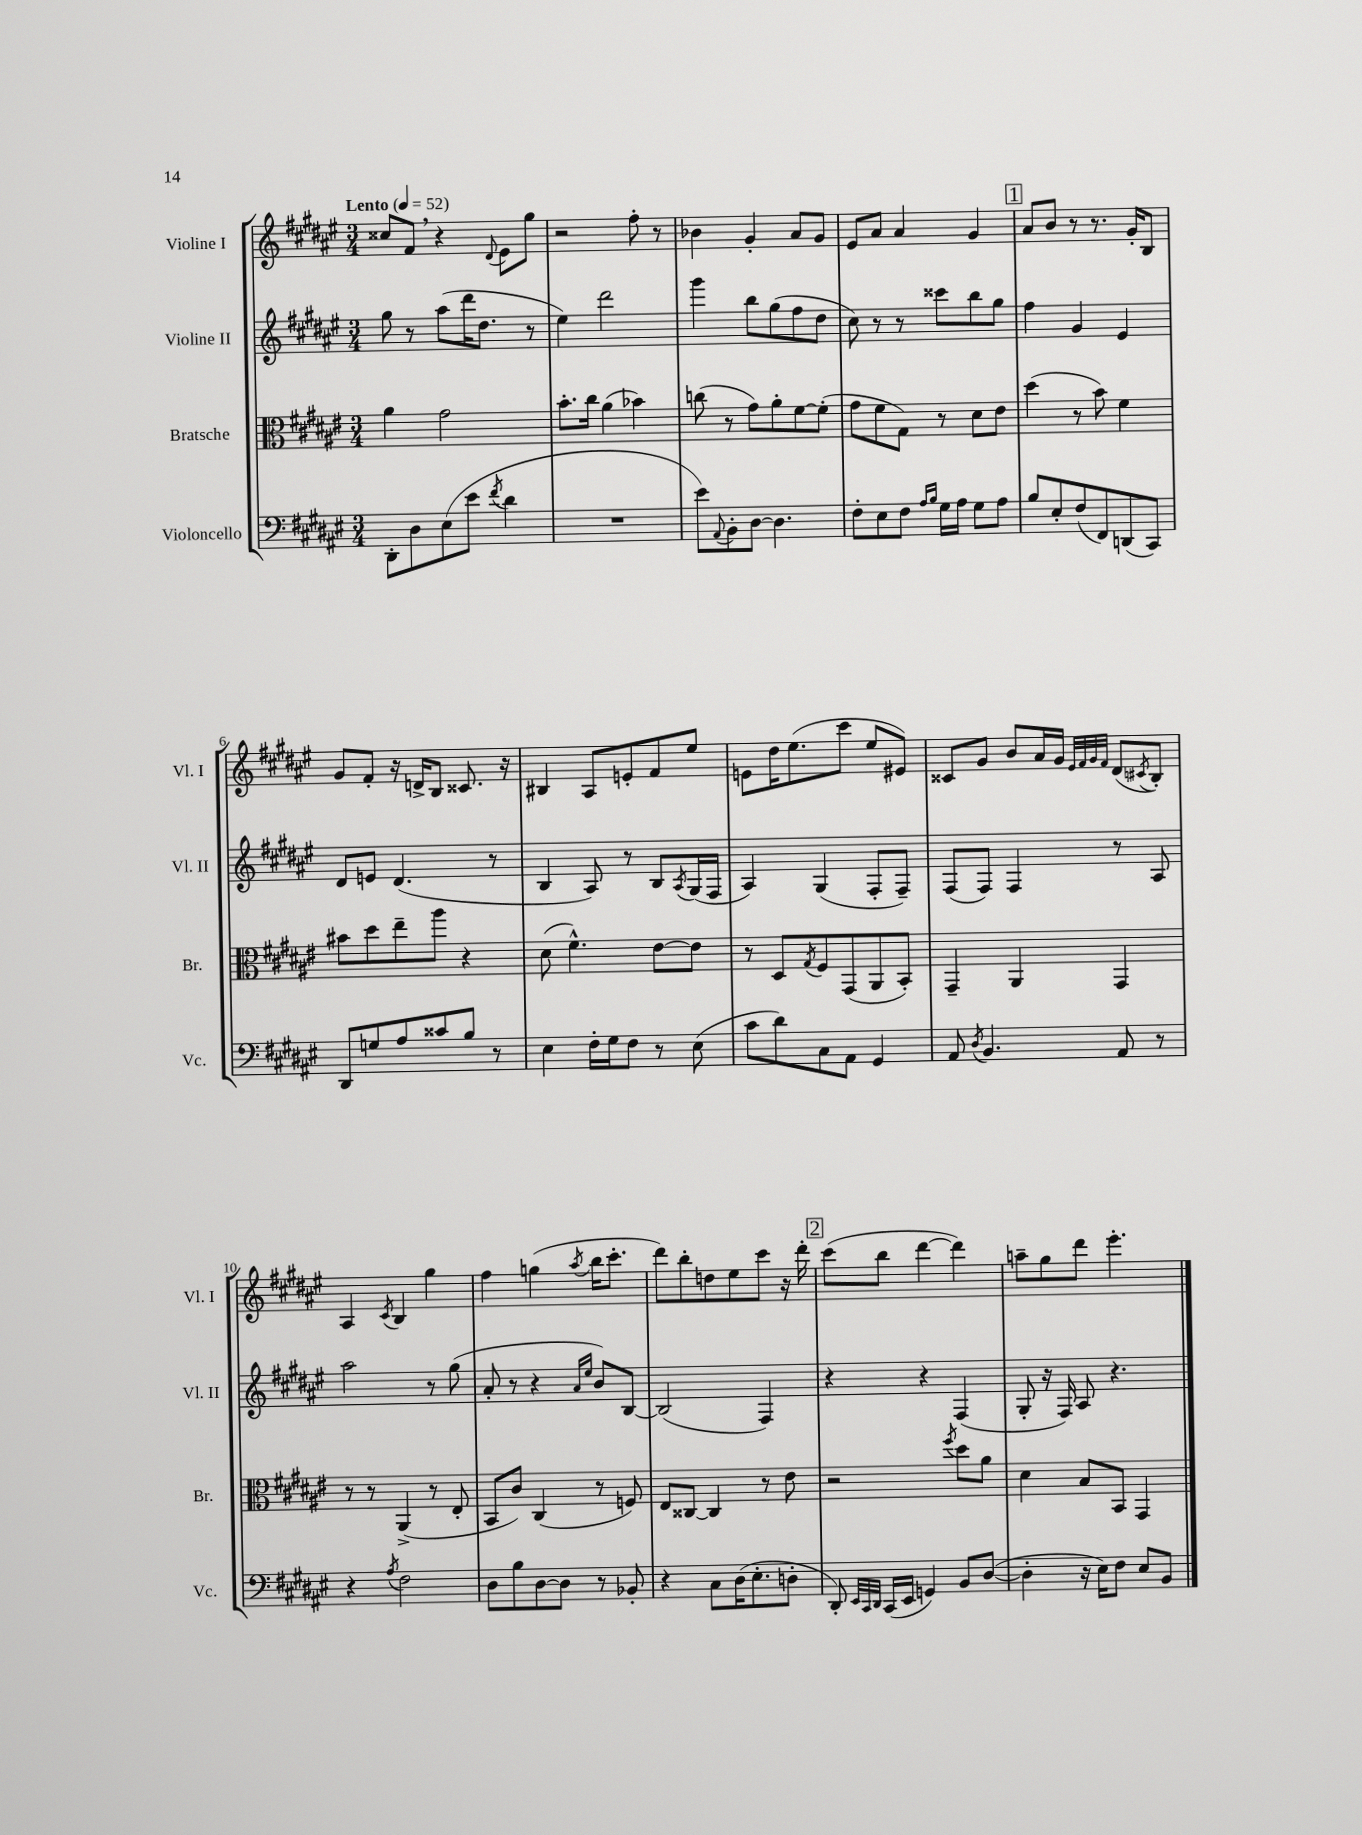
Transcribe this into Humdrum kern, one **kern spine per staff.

**kern	**kern	**kern	**kern
*staff4	*staff3	*staff2	*staff1
*clefF4	*clefC3	*clefG2	*clefG2
*k[f#c#g#d#a#e#]	*k[f#c#g#d#a#e#]	*k[f#c#g#d#a#e#]	*k[f#c#g#d#a#e#]
*M3/4	*M3/4	*M3/4	*M3/4
*MM52	*MM52	*MM52	*MM52
8DD#'	4a#	8gg#	8cc##
8D#	.	8r	8f#
(8E#	2g#	(8aa#	4r
8e#	.	16ddd#	.
.	.	8.dd#	.
8qf#	.	.	8qqd#
4d#	.	.	8e#
.	.	8r	8gg#
=	=	=	=
2.r	8.b'	4ee#)	2r
.	16cc#	.	.
.	(4a#	2ddd#	.
.	4b-)	.	8ff#'
.	.	.	8r
=	=	=	=
8e#)	(8cc	4ggg#	4b-
8qqAA#	.	.	.
8BB'	8r	.	.
[8D#	8g#)	8bb	4g#'
4.D#]	8a#'	(8gg#	.
.	[8f#	8ff#	8a#
.	(8f#']	8dd#	8g#
=	=	=	=
8F#'	8g#	8cc#)	8e#
8E#	8f#	8r	8a#
8F#	8G#)	8r	4a#
16qqA#	.	.	.
16qqB	.	.	.
16G#	8r	8ccc##	.
16A#	.	.	.
8G#	8d#	8bb	4g#
8A#	8e#	8gg#	.
=	=	=	=
8B	(4dd#	4ff#	8a#
8E#'	.	.	8b
(8F#	8r	4g#	8r
8FF#)	8b)	.	8.r
(8DD	4f#	4e#	.
.	.	.	16g#'
8CC#)	.	.	8B
=	=	=	=
8DD#	8b#	8d#	8g#
8G	8dd#	8e	8f#'
8A#	8ee#~	(4.d#	16r
.	.	.	16d^
8c##	8aa#	.	8B
8B	4r	.	8.c##
8r	.	8r	.
.	.	.	16r
=	=	=	=
4E#	(8d#	4B	4B#
.	4.f#^^)	.	.
16F#'	.	8A#)	8A#
16G#	.	.	.
8F#	.	8r	8e'
8r	[8e#	8B	8f#
.	.	8qA#	.
(8E#	8e#]	(16G#	8ee#
.	.	16F#	.
=	=	=	=
8c#	8r	4A#)	8e
8d#)	8D#	.	16dd#
.	.	.	(8.ee#
.	8qG#	.	.
8C#	8F#	(4G#	.
8AA#	(8GG#	.	8ccc#
4GG#	8AA#	8F#'	8ee#
.	8BB')	8F#~)	8e#)
=	=	=	=
8AA#	4GG#~	(8F#	8c##
8qD#	.	.	.
4.BB	.	8F#)	8g#
.	4AA#	4F#	8b
.	.	.	16a#
.	.	.	16g#
.	.	.	32qqe#
.	.	.	32qqf#
.	.	.	32qqg#
.	.	.	32qqf#
8AA#	4GG#	8r	(8d#
.	.	.	8qc#
8r	.	8A#	8B')
=	=	=	=
4r	8r	2aa#	4A#
.	8r	.	.
8qA#	.	.	8qc#
2F#	(4AA#^	.	4B
.	8r	8r	4gg#
.	8E#'	(8gg#	.
=	=	=	=
8D#	8BB	8a#'	4ff#
8B	8c#)	8r	.
[8D#	(4C#	4r	(4gg
8D#]	.	.	.
.	.	16qqa#	.
.	.	16qqee#	8qaa#
8r	8r	8b)	16bb
.	.	.	8.ccc#'
8BB-'	8F)	[8B	.
=	=	=	=
4r	8E#	(2B]	8ddd#)
.	[8C##	.	8bb'
8C#	4C##]	.	8dd
(16D#	.	.	8ee#
8.E#'	.	.	.
.	8r	4F#)	8ccc#
8D'	8e#	.	16r
.	.	.	16ddd#'
=	=	=	=
8DD#')	2r	4r	(8ccc#
32qqEE#	.	.	.
32qqCC#	.	.	.
32qqDD#	.	.	.
(16CC#	.	.	8bb
16EE#	.	.	.
4GG)	.	4r	[4ddd#
.	8qff#	.	.
8BB	8dd#	(4F#	4ddd#])
([8D#	8a#	.	.
=	=	=	=
4D#']	4d#	8G#'	8aa~
.	.	16r	8gg#
.	.	16F#)	.
16r	8B	8A#	8ddd#
16E#)	.	.	.
8F#	8BB	4.r	4.eee#'
8E#	4GG#	.	.
8BB	.	.	.
==	==	==	==
*-	*-	*-	*-
